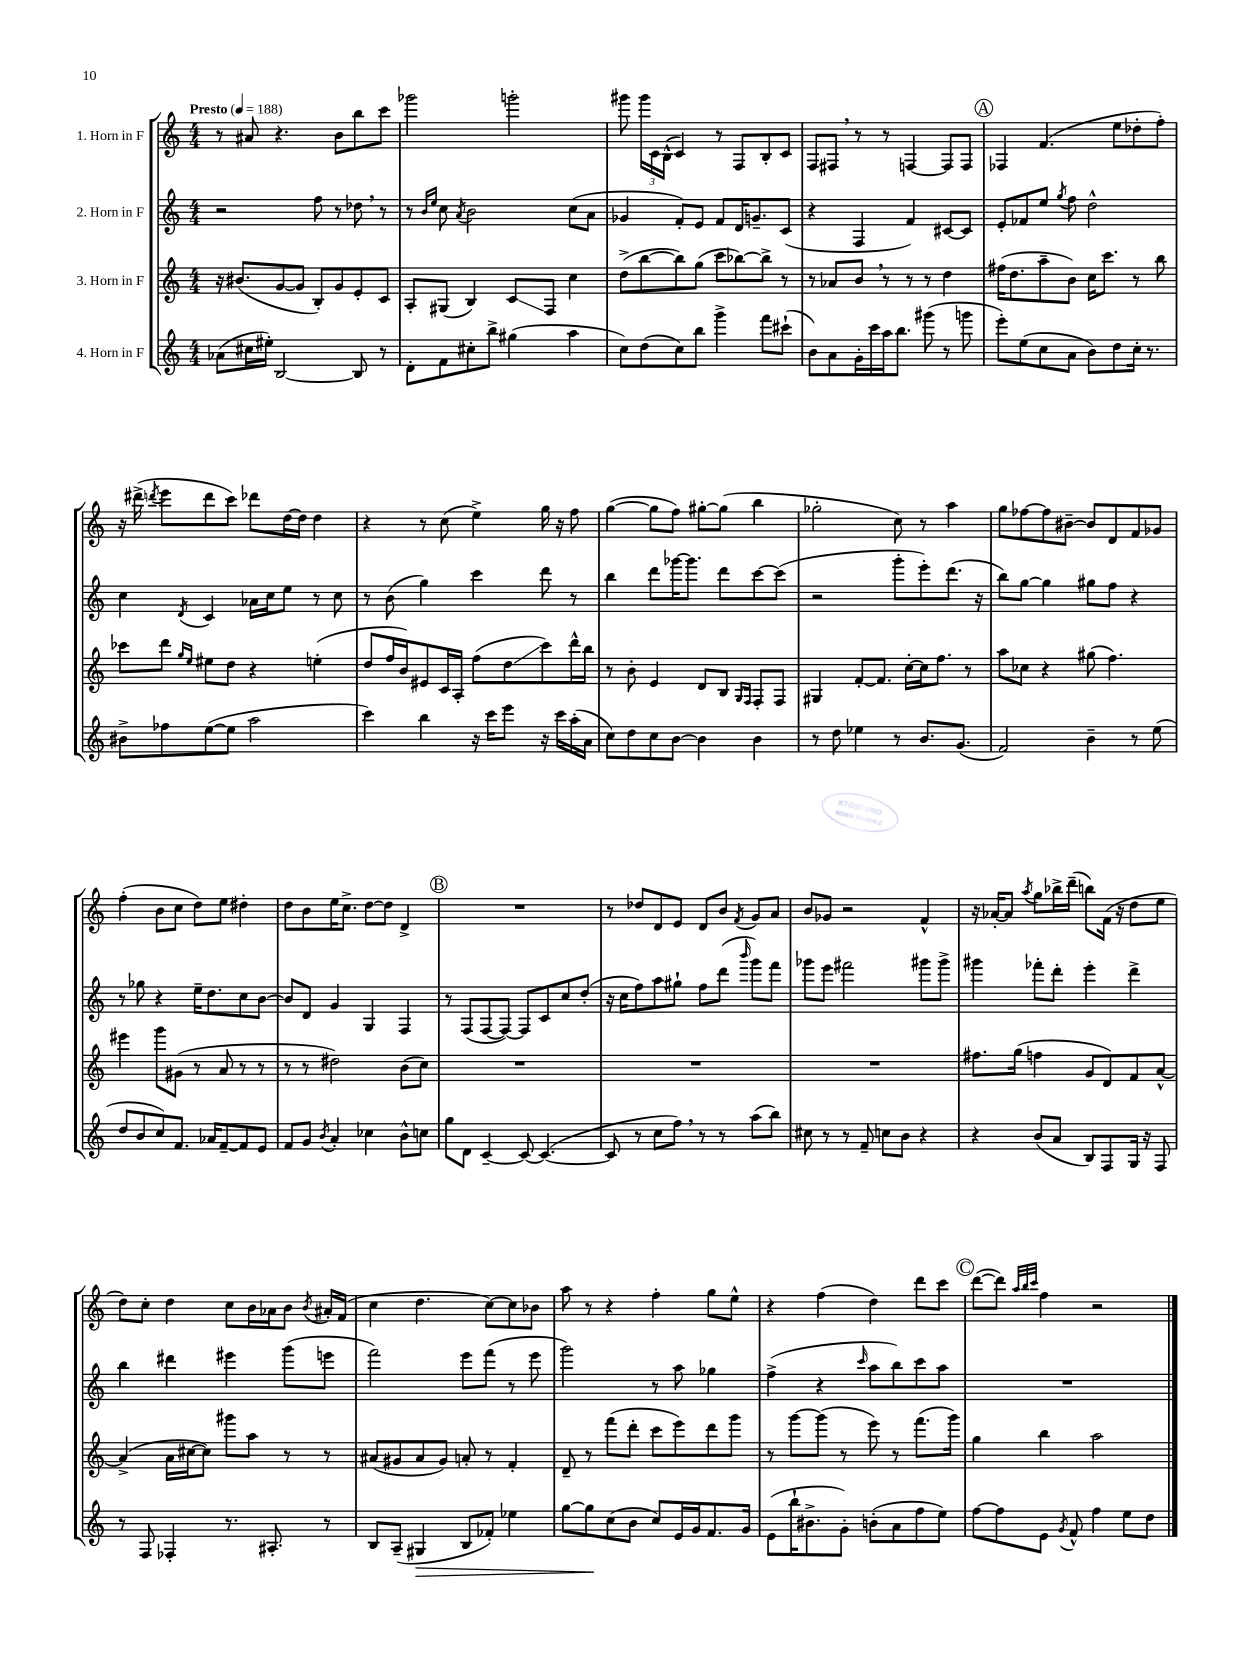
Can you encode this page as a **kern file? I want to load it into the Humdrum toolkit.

**kern	**kern	**kern	**kern
*staff4	*staff3	*staff2	*staff1
*clefG2	*clefG2	*clefG2	*clefG2
*k[]	*k[]	*k[]	*k[]
*M4/4	*M4/4	*M4/4	*M4/4
*MM188	*MM188	*MM188	*MM188
(8a-	16r	2r	8r
.	(8.b#	.	.
16cc#	.	.	8a#
16ee#')	.	.	.
[2B	[8g	.	4.r
.	8g]	.	.
.	8B')	8ff	.
.	8g	8r	8b
8B]	8e'	8dd-	8bb
8r	8c	8r	8ccc
=	=	=	=
8d'	8A'	8r	2ggg-
.	.	16qqb	.
.	.	16qqee	.
8f	(8G#	8cc	.
.	.	8qa	.
8cc#'	4B)	2b	.
8bb^	.	.	.
(4gg#	8c	.	2ggg'
.	8F	.	.
4aa	4cc	(8cc	.
.	.	8a	.
=	=	=	=
8cc)	(8dd^	4g-	8ggg#
(8dd	[8bb	.	24ggg#
.	.	.	24c
.	.	.	(24B^^
8cc)	8bb])	8f')	4c)
8bb	(8gg	8e	.
4ggg^	8ccc	8f	8r
.	[8bb-)	16d	8F
.	.	8.g~	.
8fff	8bb-^]	.	8B'
(8ccc#`	8r	(8c	8c
=	=	=	=
8b)	8r	4r	8F
8a	8a-	.	8F#
16g'	8b	4F	8r
16ccc	.	.	.
16aa	8r	.	8r
8.bb	.	.	.
.	8r	4f)	[4F
(8ggg#	8r	.	.
8r	4dd	[8c#	8F]
8ggg	.	8c#]	8F
=	=	=	=
8eee')	(16ff#	8e'	4F-
.	8.dd	.	.
(8ee	.	8f-	.
8cc	8aa~	8ee	(4.f
.	.	8qgg	.
8a	8b)	8ff	.
8b)	16cc	2dd^^	.
.	8.ccc	.	.
8dd	.	.	8ee
16cc'	8r	.	8dd-'
8.r	.	.	.
.	8bb	.	8ff')
=	=	=	=
8b#^	8ccc-	4cc	16r
.	.	.	(16ddd#^
.	.	.	8qddd
8ff-	8ddd	.	8eee
.	16qqgg	.	.
.	16qqee	8qd	.
([8ee	8ee#	4c	8ddd
8ee]	8dd	.	8ccc)
2aa	4r	16a-	8ddd-
.	.	16cc	.
.	.	8ee	[16dd
.	.	.	16dd]
.	(4ee'	8r	4dd
.	.	8cc	.
=	=	=	=
4ccc)	8dd	8r	4r
.	16ff	(8b	.
.	16b)	.	.
4bb	8e#	4gg)	8r
.	16c	.	(8cc
.	16A'	.	.
16r	(8ff	4ccc	4ee^)
16ccc	.	.	.
8eee	8dd	.	.
16r	8ccc)	8ddd	16gg
16ccc	.	.	16r
(16aa'	16ddd^^	8r	8ff
16a	16bb	.	.
=	=	=	=
8cc)	8r	4bb	([4gg
8dd	8b'	.	.
8cc	4e	8ddd	8gg]
[8b	.	[16ggg-	8ff)
.	.	8.ggg-]	.
4b]	8d	.	[8gg#'
.	8B	8ddd	(8gg#]
.	16qqG	.	.
.	16qqF	.	.
4b	8F'	[8ccc	4bb
.	8F	(8ccc]	.
=	=	=	=
8r	4G#	2r	2gg-'
8dd	.	.	.
4ee-	[8f'	.	.
.	8.f]	.	.
8r	.	8ggg'	8cc)
.	[16cc'	.	.
8.b	16cc]	8eee')	8r
.	8.ff	.	.
.	.	(8.ddd	4aa
(8.g	.	.	.
.	8r	.	.
.	.	16r	.
=	=	=	=
2f)	8aa	8bb)	8gg
.	8cc-	[8gg	[8ff-
.	4r	4gg]	8ff-]
.	.	.	[8b#~
4b~	(8gg#	8gg#	8b#]
.	4.ff)	8ff	8d
8r	.	4r	8f
(8ee	.	.	8g-
=	=	=	=
8dd	4eee#	8r	(4ff'
8b	.	8gg-	.
8cc)	8ggg	4r	8b
8.f	(8g#	.	8cc
.	8r	16ee~	8dd)
16a-	.	8.dd	.
[8f~	8a	.	8ee
8f]	8r	8cc	4dd#'
8e	8r	[8b	.
=	=	=	=
8f	8r	8b]	8dd
8g	8r	8d	8b
8qb	.	.	.
4a'	2dd#)	4g	16ee
.	.	.	8.cc^
4cc-	.	4G	[8dd
.	.	.	8dd]
8b^^	(8b	4F	4d^
8cc	8cc)	.	.
=	=	=	=
8gg	1r	8r	1r
8d	.	(8F	.
[4c~	.	[8F	.
.	.	8F_)	.
8c_	.	8F]	.
(4.c_	.	8c	.
.	.	8cc	.
.	.	(8dd'	.
=	=	=	=
8c]	1r	16r	8r
.	.	16cc	.
8r	.	8ff)	8dd-
8cc	.	8aa	8d
8ff)	.	8gg#`	8e
8r	.	8ff	8d
8r	.	(8ddd	8b
.	.	16qqbbb	8qf
(8aa	.	8ggg)	8g
8bb)	.	8fff	8a
=	=	=	=
8cc#	1r	8ggg-	8b
8r	.	8eee	8g-
8r	.	2fff#	2r
8f~	.	.	.
8cc	.	.	.
8b	.	.	.
4r	.	8ggg#	4f^^
.	.	8ggg#^	.
=	=	=	=
4r	8.ff#	4ggg#	16r
.	.	.	[16a-'
.	.	.	8a-]
.	(16gg	.	.
.	.	.	8qaa
(8b	4ff	8fff-'	8gg
8a	.	8ddd'	16bb-^
.	.	.	(16ddd~
8B)	8g	4eee'	8bb)
8F	8d)	.	(16f
.	.	.	16r
16G	8f	4ddd^	8dd
16r	.	.	.
8F	[8a^^	.	8ee
=	=	=	=
8r	(4a^]	4bb	8dd)
8F	.	.	8cc'
4F-'	16a	4ddd#	4dd
.	[16cc#	.	.
.	8cc#])	.	.
8.r	8ggg#	4eee#	8cc
.	8aa	.	16b
8.A#'	.	.	16a-
.	8r	(8ggg	8b
.	.	.	8qb
8r	8r	8eee	16a#'
.	.	.	(16f
=	=	=	=
8B	(8a#	2fff)	4cc
(8A~	8g#	.	.
4G#	8a#	.	4.dd
.	8g#)	.	.
8B	8a'	8eee	.
8f-')	8r	(8fff	[8cc)
4ee-	4f'	8r	8cc]
.	.	8eee	8b-
=	=	=	=
[8gg	8d~	2ggg)	8aa
8gg]	8r	.	8r
(8cc	(8fff	.	4r
8b	8ddd'	.	.
8cc)	8ccc	8r	4ff'
16e	8eee)	8aa	.
16g	.	.	.
8.f	8ddd	4gg-	8gg
.	8ggg	.	8ee^^
16g	.	.	.
=	=	=	=
(8e	8r	(4ff^	4r
16bb`	[8ggg	.	.
8.b#^	.	.	.
.	(8ggg]	4r	(4ff
8g')	8r	.	.
.	.	16qqccc	.
(8b'	8eee)	8aa	4dd)
8a	8r	8bb)	.
8ff	(8.fff	8ccc	8ddd
8ee)	.	8aa	8ccc
.	16ggg)	.	.
=	=	=	=
[8ff	4gg	1r	([8ddd
8ff]	.	.	8ddd])
.	.	.	32qqaa
.	.	.	32qqbb
.	.	.	32qqccc
8e	4bb	.	4ff
8qg	.	.	.
8f^^	.	.	.
4ff	2aa	.	2r
8ee	.	.	.
8dd	.	.	.
==	==	==	==
*-	*-	*-	*-
